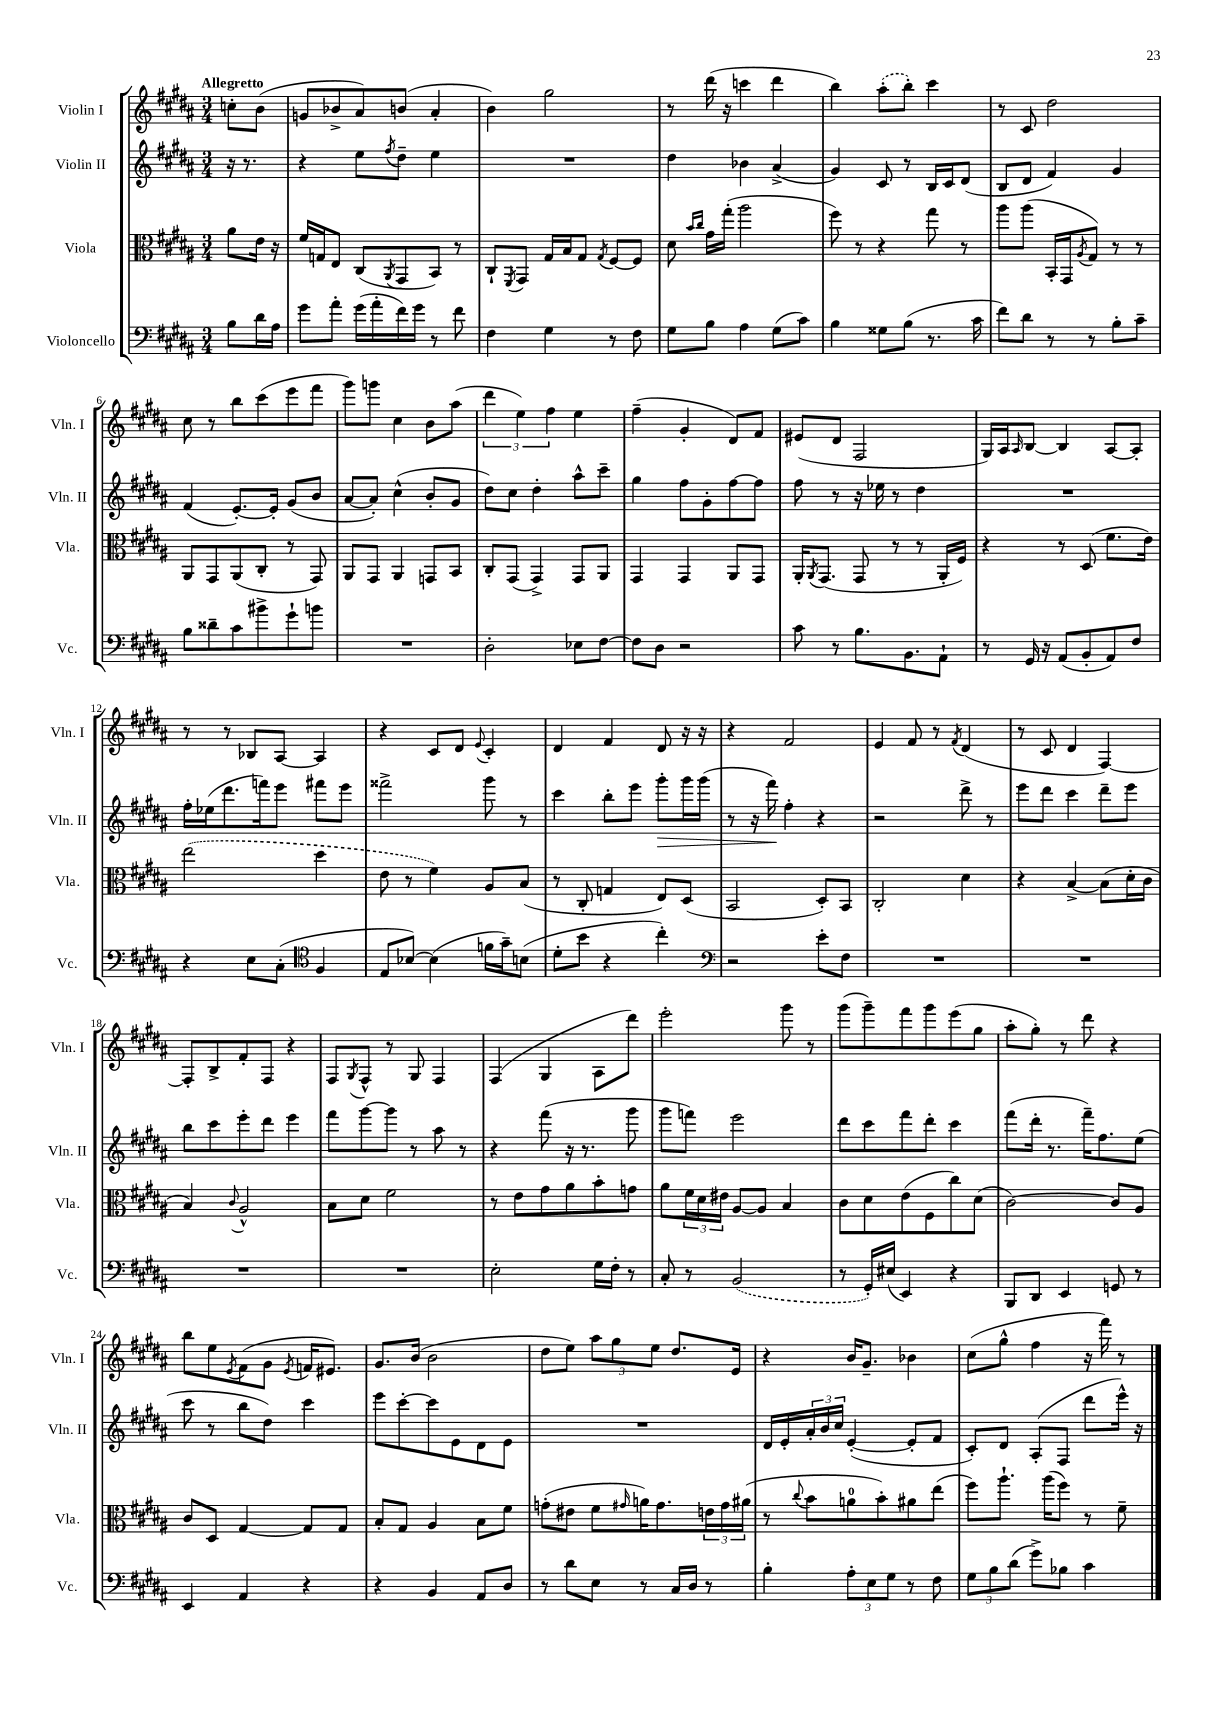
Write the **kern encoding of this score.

**kern	**kern	**kern	**kern
*staff4	*staff3	*staff2	*staff1
*clefF4	*clefC3	*clefG2	*clefG2
*k[f#c#g#d#a#]	*k[f#c#g#d#a#]	*k[f#c#g#d#a#]	*k[f#c#g#d#a#]
*M3/4	*M3/4	*M3/4	*M3/4
8B	8a#	16r	8cc'
.	.	8.r	.
16d#	16e	.	(8b
16A#	16r	.	.
=	=	=	=
8g#	16f#	4r	8g
.	16G	.	.
8a#'	8E	.	8b-^
(16g#	(8C#	8ee	8a#)
16a#'	.	.	.
.	8qAA#	8qff#	.
16f#)	8GG#	8dd#~	(8b
16g#	.	.	.
8r	8BB)	4ee	4a#'
8f#	8r	.	.
=	=	=	=
4F#	8C#`	2.r	4b)
.	8qFF#	.	.
.	8GG#	.	.
4G#	16G#	.	2gg#
.	16B	.	.
.	8G#	.	.
.	8qG#	.	.
8r	[8F#	.	.
8F#	8F#]	.	.
=	=	=	=
8G#	8d#	4dd#	8r
.	16qqb	.	.
.	16qqcc#	.	.
8B	16g#	.	(16ddd#
.	(16gg#'	.	16r
4A#	2aa#	4b-	4ccc
(8G#	.	(4a#^	4ddd#
8c#)	.	.	.
=	=	=	=
4B	8ff#)	4g#)	4bb)
.	8r	.	.
8G##	4r	8c#	(8aa#'
(8B	.	8r	8bb')
8.r	8gg#	16B	4ccc#
.	.	16c#	.
.	8r	(8d#	.
16c#	.	.	.
=	=	=	=
8f#)	8aa#	8B	8r
8d#	(8aa#	8d#	8c#
8r	16BB'	4f#)	2dd#
.	16GG#	.	.
.	8qA#	.	.
8r	8G#)	.	.
8B'	8r	4g#	.
8c#~	8r	.	.
=	=	=	=
8B	8AA#	(4f#	8cc#
8d##~	8GG#	.	8r
8c#	(8AA#	[8.e')	8bb
8b#^	8C#'	.	(8ccc#
.	.	16e']	.
8g#`	8r	(8g#	8eee
8b	8GG#)	8b	8fff#
=	=	=	=
2.r	8AA#	[8a#	8ggg#)
.	8GG#	8a#'])	8ggg
.	4AA#	(4cc#^^	4cc#
.	8GG	8b'	8b
.	8BB	8g#	(8aa#
=	=	=	=
2D#'	8C#'	8dd#)	6ddd#
.	(8GG#	8cc#	.
.	.	.	6ee)
.	4GG#^)	4dd#'	.
.	.	.	6ff#
8E-	8GG#	8aa#^^	4ee
[8F#	8AA#	8ccc#~	.
=	=	=	=
8F#]	4GG#	4gg#	(4ff#~
8D#	.	.	.
2r	4GG#	8ff#	4g#'
.	.	8g#'	.
.	8AA#	[8ff#	8d#)
.	8GG#	8ff#]	8f#
=	=	=	=
8c#	16AA#'	8ff#	(8e#
.	8qAA#	.	.
.	(8.GG#	.	.
8r	.	8r	8d#
8.B	8GG#	16r	2F#
.	.	16ee-	.
.	8r	8r	.
8.BB	.	.	.
.	8r	4dd#	.
8AA#`	16AA#'	.	.
.	16F#)	.	.
=	=	=	=
8r	4r	2.r	16G#)
.	.	.	16A#
.	.	.	16qqA#
16GG#	.	.	[8B
16r	.	.	.
(8AA#	8r	.	4B]
8BB'	(8D#	.	.
8AA#)	8.f#	.	[8A#
8F#	.	.	8A#']
.	16e)	.	.
=	=	=	=
4r	(2ee	16ff#'	8r
.	.	(16ee-	.
.	.	8.ddd#	8r
8E	.	.	8B-
.	.	16fff)	.
(8C#'	.	8eee	[8A#
*clefC4	*	*	*
4F#	4dd#	8fff#	4A#]
.	.	8eee	.
=	=	=	=
8E	8e	2fff##^	4r
[8B-)	8r	.	.
(4B-]	4f#)	.	8c#
.	.	.	8d#
.	.	.	8qqe
16f	8A#	8ggg#	4c#'
16g#~)	.	.	.
(8B	(8B	8r	.
=	=	=	=
8d#'	8r	4ccc#	4d#
8b	8C#'	.	.
4r	4G	8bb'	4f#
.	.	8eee	.
4cc#')	8E)	8ggg#'	8d#
.	(8D#	16ggg#	16r
.	.	(16ggg#	16r
=	=	=	=
*clefF4	*	*	*
2r	2BB	8r	4r
.	.	16r	.
.	.	16fff#)	.
.	.	4ff#'	2f#
8e'	8D#')	4r	.
8F#	8BB	.	.
=	=	=	=
2.r	2C#'	2r	4e
.	.	.	8f#
.	.	.	8r
.	.	.	8qf#
.	4d#	8ddd#^	(4d#
.	.	8r	.
=	=	=	=
2.r	4r	8eee	8r
.	.	8ddd#	8c#
.	[4B^	4ccc#	4d#
.	(8B]	8ddd#~	[4F#)
.	16d#'	8eee	.
.	16c#	.	.
=	=	=	=
2.r	4B)	8bb	8F#']
.	.	8ccc#	8B^
.	8qqc#	.	.
.	2A#^^	8eee'	8f#'
.	.	8ddd#	8F#
.	.	4eee	4r
=	=	=	=
2.r	8B	8fff#	8F#
.	.	.	8qG#
.	8d#	[8ggg#	8F#^^
.	2f#	8ggg#]	8r
.	.	8r	8G#
.	.	8aa#	4F#
.	.	8r	.
=	=	=	=
2E'	8r	4r	(4F#
.	8e	.	.
.	8g#	(8fff#	4G#
.	8a#	16r	.
.	.	8.r	.
16G#	8b'	.	8A#
16F#'	.	.	.
8r	8g	8ggg#	8ddd#)
=	=	=	=
8C#'	8a#	8ggg#	2eee'
8r	24f#	8fff)	.
.	24d#	.	.
.	24e#	.	.
(2BB	[8A#	2eee	.
.	8A#]	.	.
.	4B	.	8ggg#
.	.	.	8r
=	=	=	=
8r	8c#	8ddd#	(8ggg#
16GG#')	8d#	8ccc#	8ggg#~)
(16E#	.	.	.
4EE)	(8e	8fff#	8fff#
.	8F#	8ddd#'	8ggg#
4r	8cc#)	4ccc#	(8eee
.	(8d#	.	8gg#
=	=	=	=
8BBB	[2c#)	(8fff#	8aa#'
8DD#	.	16ddd#'	8gg#')
.	.	8.r	.
4EE	.	.	8r
.	.	16fff#~)	8ddd#
.	.	8.ff#	.
8GG	8c#]	.	4r
8r	8A#	(8ee	.
=	=	=	=
4EE	8c#	8ccc#	8bb
.	8D#	8r	8ee
.	.	.	8qe
4AA#	[4G#	8bb	(8f#
.	.	8dd#)	8g#
.	.	.	8qe
4r	8G#]	4ccc#	16f
.	.	.	8.e#)
.	8G#	.	.
=	=	=	=
4r	8B'	8eee	8.g#
.	8G#	[8ccc#'	.
.	.	.	(16b
4BB	4A#	8ccc#]	2b
.	.	8e	.
8AA#	8B	8d#	.
8D#	8f#	8e	.
=	=	=	=
8r	(8g'	2.r	8dd#
8d#	8e#	.	8ee)
8E	8f#	.	12aa#
.	.	.	12gg#
.	16qqg#	.	.
8r	16a)	.	.
.	.	.	12ee
.	8.g#	.	.
16C#	.	.	8.dd#
16D#	.	.	.
8r	24e	.	.
.	24g#	.	.
.	.	.	16e
.	(24a#	.	.
=	=	=	=
4B'	8r	16d#	4r
.	.	16e'	.
.	8qqcc#	.	.
.	8b	24a#'	.
.	.	24b	.
.	.	24cc#	.
12A#'	8a	([4e'	16b
.	.	.	8.g#~
12E	.	.	.
.	8b')	.	.
12G#	.	.	.
8r	8a#	8e']	4b-
8F#	(8ee	8f#	.
=	=	=	=
12G#	8ff#)	8c#')	(8cc#
12B	.	.	.
.	8.aa#`	8d#	8gg#^^
(12d#	.	.	.
8g#^)	.	(8A#'	4ff#
.	(16aa#	.	.
8B-	8ff#)	8F#	.
4c#	8r	8ddd#	16r
.	.	.	16fff#)
.	8f#~	16eee^^)	8r
.	.	16r	.
==	==	==	==
*-	*-	*-	*-
